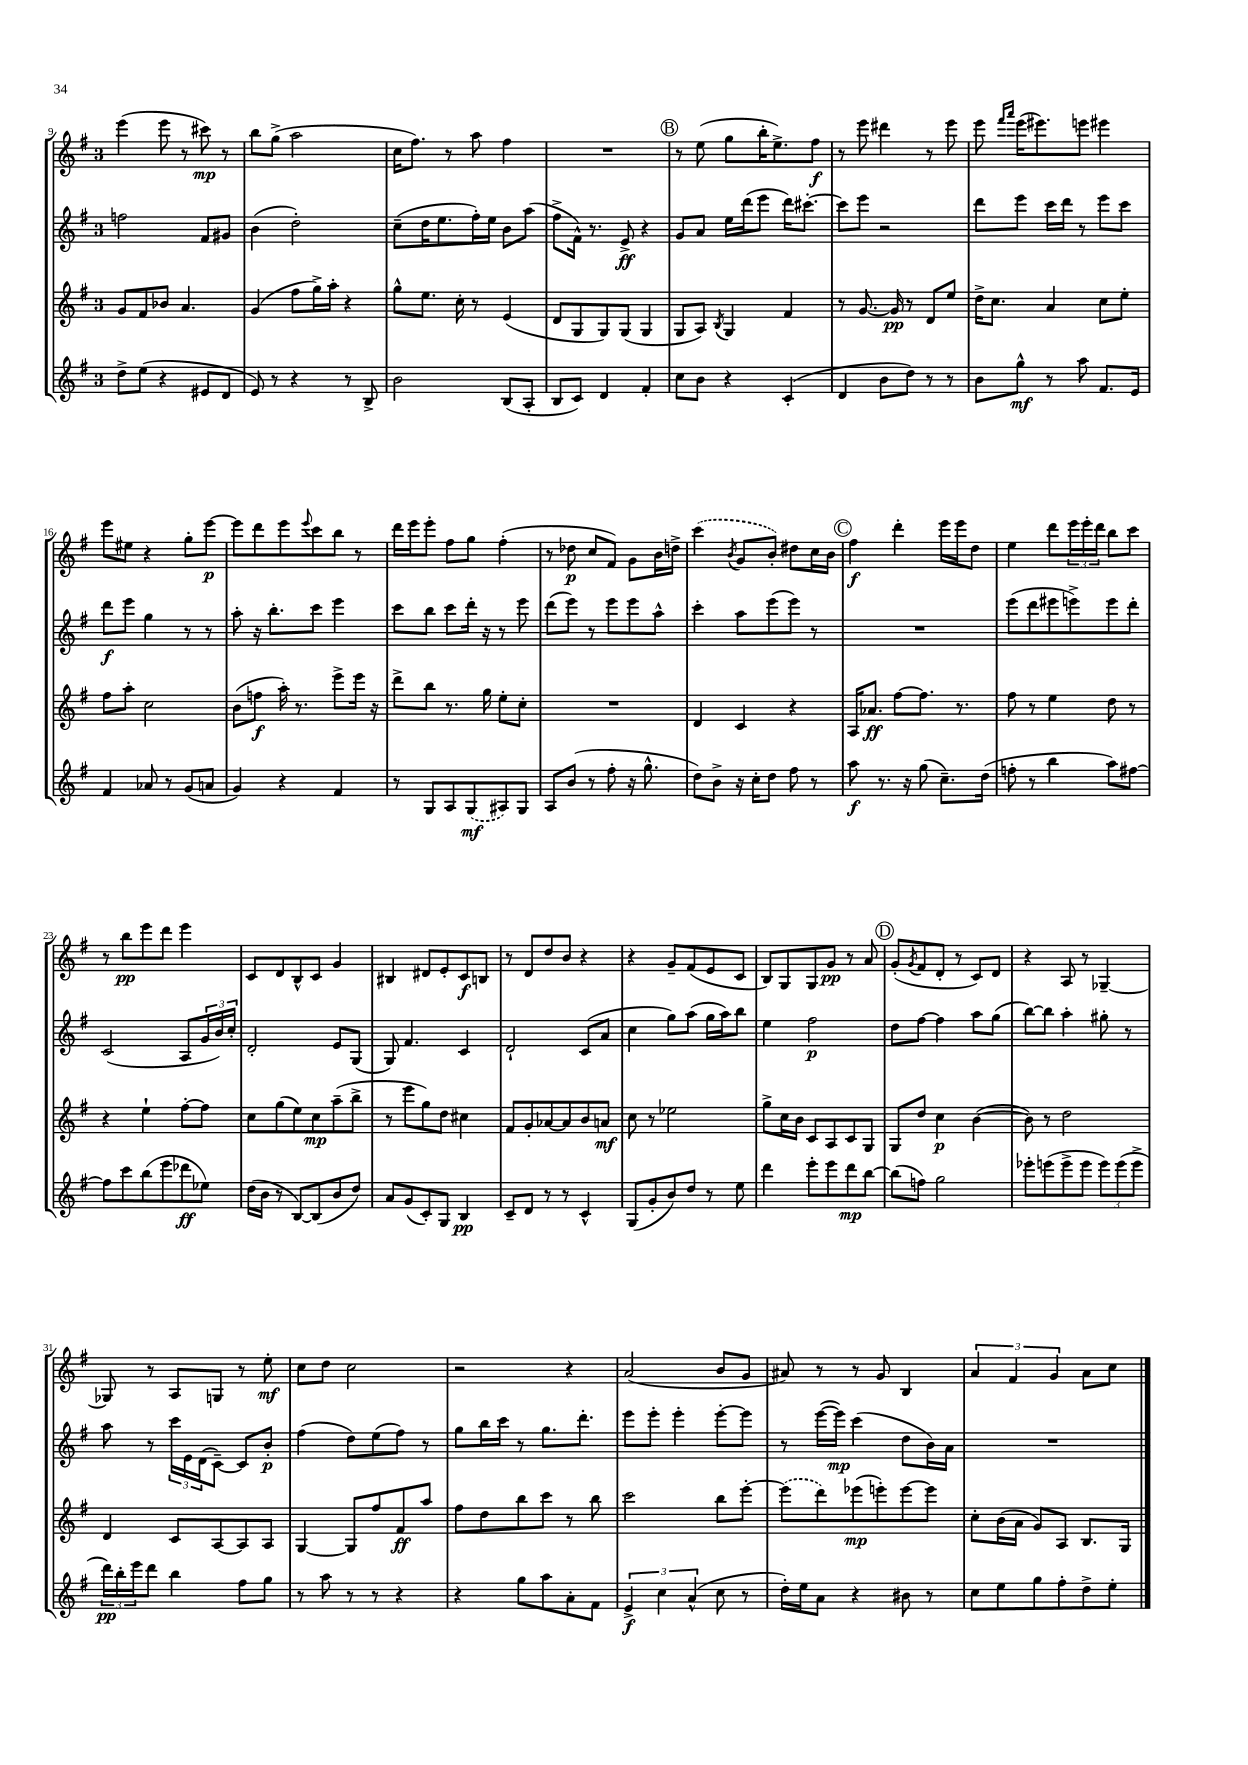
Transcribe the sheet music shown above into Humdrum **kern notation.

**kern	**kern	**kern	**kern
*staff4	*staff3	*staff2	*staff1
*clefG2	*clefG2	*clefG2	*clefG2
*k[f#]	*k[f#]	*k[f#]	*k[f#]
*M3/4	*M3/4	*M3/4	*M3/4
8dd^	8g	2ff	(4eee
(8ee	8f#	.	.
4r	8b-	.	8eee
.	4.a	.	8r
8e#	.	8f#	8ccc#)
8d	.	8g#	8r
=	=	=	=
8e)	(4g	(4b	8bb
8r	.	.	(8gg^
4r	8ff#	2dd')	2aa
.	16gg^)	.	.
.	16aa'	.	.
8r	4r	.	.
8B^	.	.	.
=	=	=	=
2b	8gg^^	(8cc~	16cc
.	.	.	8.ff#)
.	8.ee	16dd	.
.	.	8.ee	.
.	.	.	8r
.	16cc'	.	.
.	8r	16ff#')	8aa
.	.	16ee	.
(8B	(4e	8b	4ff#
8A'	.	(8aa	.
=	=	=	=
8B	8d	8ff#^	2.r
8c)	8G	16f#^^)	.
.	.	8.r	.
4d	8G)	.	.
.	(8G	8e^	.
4f#'	4G	4r	.
=	=	=	=
8cc	8G	8g	8r
8b	8A)	8a	(8ee
.	8qB	.	.
4r	4G	16ee	8gg
.	.	(16ddd	.
.	.	8eee	16bb'
.	.	.	8.ee^)
(4c'	4f#	16ddd)	.
.	.	[8.ccc#'	.
.	.	.	8ff#
=	=	=	=
4d	8r	8ccc#]	8r
.	[8.g	8eee	8eee
8b	.	2r	4ddd#
.	16g]	.	.
8dd)	8r	.	.
8r	8d	.	8r
8r	8ee	.	8eee
=	=	=	=
8b	16dd^	8ddd	8eee
.	8.cc	.	.
.	.	.	16qqfff#
.	.	.	16qqaaa
8gg^^	.	8eee	(16eee
.	.	.	8.eee#)
8r	4a	16ccc	.
.	.	16ddd	.
8aa	.	8r	8eee
8.f#	8cc	8eee	4eee#
.	8ee'	8ccc	.
16e	.	.	.
=	=	=	=
4f#	8ff#	8ddd	8eee
.	8aa'	8eee	8ee#
8a-	2cc	4gg	4r
8r	.	.	.
(8g	.	8r	8gg'
8a	.	8r	[8eee
=	=	=	=
4g)	(8b	8aa'	8eee]
.	8ff	16r	8ddd
.	.	8.bb'	.
4r	16aa')	.	8eee
.	8.r	.	.
.	.	.	8qqeee
.	.	8ccc	8ccc
4f#	8eee^	4eee	8bb
.	16eee	.	8r
.	16r	.	.
=	=	=	=
8r	8ddd^	8ccc	16ddd
.	.	.	16eee
8G	8bb	8bb	8eee'
8A	8.r	8ccc	8ff#
(8G	.	16ddd'	8gg
.	16gg	16r	.
8A#)	8ee'	8r	(4ff#'
8G	8cc'	8eee	.
=	=	=	=
8A	2.r	(8ddd	8r
(8b	.	8eee)	8dd-
8r	.	8r	8cc
8ff#'	.	8eee	8f#)
16r	.	8eee	8g
8.gg^^	.	.	.
.	.	8aa^^	16b
.	.	.	16dd^
=	=	=	=
8dd)	4d	4ccc'	(4ccc
8b^	.	.	.
.	.	.	8qb
16r	4c	8aa	8g
16cc'	.	.	.
8dd	.	(8eee	8b')
8ff#	4r	8eee)	8dd#
8r	.	8r	16cc
.	.	.	16b
=	=	=	=
8aa	16A	2.r	4ff#
.	8.a-	.	.
8.r	.	.	.
.	[8ff#	.	4ddd'
16r	.	.	.
(8gg	8.ff#]	.	.
8.cc~)	.	.	16eee
.	8.r	.	16eee
.	.	.	8dd
(16dd	.	.	.
=	=	=	=
8ff'	8ff#	(8eee	4ee
8r	8r	8ddd	.
4bb	4ee	8eee#	8ddd
.	.	8eee^)	24eee
.	.	.	24eee'
.	.	.	24ddd
8aa)	8dd	8eee	8bb
[8ff#	8r	8ddd'	8ccc
=	=	=	=
8ff#]	4r	(2c	8r
8ccc	.	.	8bb
(8bb	4ee`	.	8eee
8eee	.	.	8ddd
8ddd-	[8ff#'	8A	4eee
8ee-)	8ff#]	24g	.
.	.	24b)	.
.	.	24cc'	.
=	=	=	=
(16dd	8cc	2d'	8c
16b	.	.	.
8r	(8gg	.	8d
[8B)	8ee)	.	8B^^
(8B]	8cc	.	8c
8b	(8aa~	8e	4g
8dd)	8bb^	(8G	.
=	=	=	=
8a	8r	8G)	4B#
(8g	8eee	4.f#	.
8c')	8gg)	.	8d#
8G	8dd	.	8e'
4B	4cc#	4c	8c
.	.	.	8B
=	=	=	=
8c~	8f#	2d`	8r
8d	8g'	.	8d
8r	[8a-	.	8dd
8r	8a-]	.	8b
4c^^	8b	(8c	4r
.	8a	8a	.
=	=	=	=
(8G	8cc	4cc	4r
8g'	8r	.	.
8b)	2ee-	8gg)	8g~
8dd	.	(8aa	(8f#
8r	.	16gg	8e
.	.	16aa)	.
8ee	.	8bb	8c
=	=	=	=
4ddd	8gg^	4ee	8B)
.	16cc	.	8G
.	16b	.	.
8eee'	8c	2ff#	8G
8eee	8A	.	8g
8ddd	8c	.	8r
[8bb	8G	.	8a
=	=	=	=
(8bb]	8G	8dd	(8g'
.	.	.	8qg
8ff)	8dd	[8ff#	8f#
2gg	4cc	4ff#]	8d'
.	.	.	8r
.	([4b	8aa	8c)
.	.	(8gg	8d
=	=	=	=
8eee-'	8b])	[8bb)	4r
(8eee	8r	8bb]	.
8eee^	2dd	4aa'	8A
8eee	.	.	8r
12eee)	.	8gg#'	[4G-~
(12eee	.	.	.
.	.	8r	.
12eee^	.	.	.
=	=	=	=
24ddd)	4d	8aa	8G-]
24bb'	.	.	.
24eee	.	.	.
8ddd	.	8r	8r
4bb	8c	24ccc	8A
.	.	24e	.
.	.	(24d	.
.	[8A	[8c~)	8G
8ff#	8A]	8c]	8r
8gg	8A	8b'	8ee'
=	=	=	=
8r	[4G	(4ff#	8cc
8aa	.	.	8dd
8r	8G]	8dd)	2cc
8r	8ff#	(8ee	.
4r	8f#	8ff#)	.
.	8aa	8r	.
=	=	=	=
4r	8ff#	8gg	2r
.	8dd	16bb	.
.	.	16ccc	.
8gg	8bb	8r	.
8aa	8ccc	8.gg	.
8a'	8r	.	4r
.	.	8.ddd'	.
8f#	8bb	.	.
=	=	=	=
6e^	2ccc	8eee	(2a
.	.	8eee'	.
6cc	.	.	.
.	.	4eee'	.
(6a^^	.	.	.
8cc	8bb	[8eee'	8b
8r	[8eee'	8eee]	8g
=	=	=	=
16dd')	(8eee]	8r	8a#)
16ee	.	.	.
8a	8ddd)	([16eee	8r
.	.	16eee])	.
4r	(8eee-	(4ccc	8r
.	8eee')	.	8g
8b#	[8eee	8dd	4B
8r	8eee]	16b)	.
.	.	16a	.
=	=	=	=
8cc	8cc'	2.r	6a
8ee	(16b	.	.
.	.	.	6f#
.	16a	.	.
8gg	8g)	.	.
.	.	.	6g
8ff#'	8A	.	.
8dd^	8.B	.	8a
8ee'	.	.	8cc
.	16G	.	.
==	==	==	==
*-	*-	*-	*-
